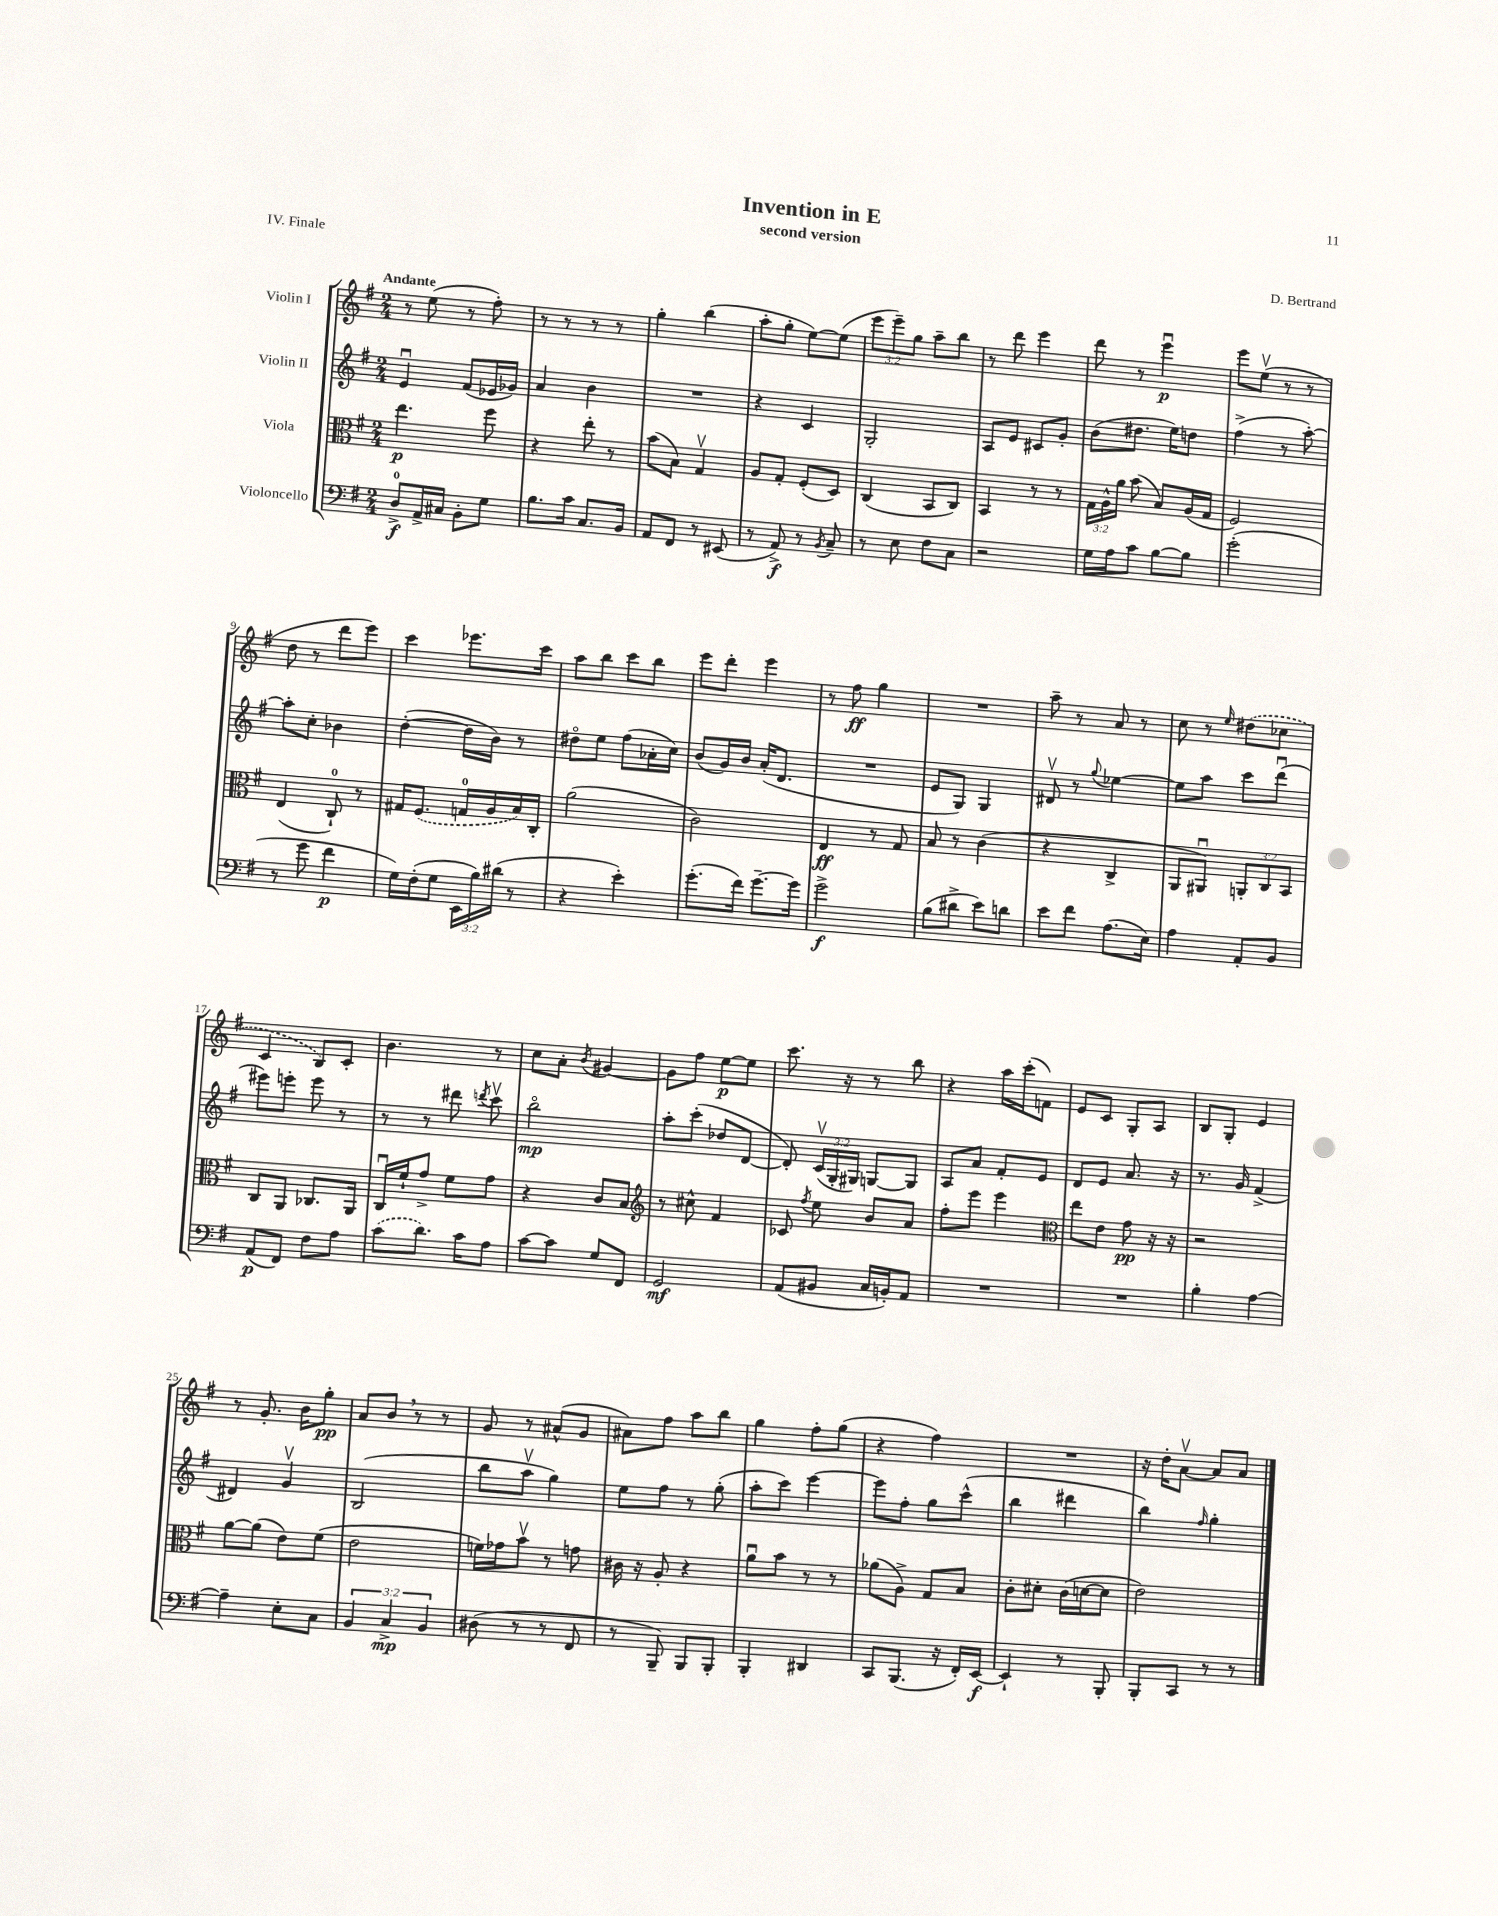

**kern	**dynam	**kern	**dynam	**kern	**dynam	**kern	**dynam
*part4	*part4	*part3	*part3	*part2	*part2	*part1	*part1
*staff4	*staff4	*staff3	*staff3	*staff2	*staff2	*staff1	*staff1
*I"Violoncello	*	*I"Viola	*	*I"Violin II	*	*I"Violin I	*
*clefF4	*	*clefC3	*	*clefG2	*	*clefG2	*
*k[f#]	*	*k[f#]	*	*k[f#]	*	*k[f#]	*
*M2/4	*	*M2/4	*	*M2/4	*	*M2/4	*
=1	=1	=1	=1	=1	=1	=1	=1
!	!	!	!	!	!	!LO:TX:a:B:t=Andante	!
8D^/L	f	4.ee\	p	4eu/	.	8r	.
16AA^/L	.	.	.	.	.	(8ee\	.
16C#X/JJ	.	.	.	.	.	.	.
8BB'\L	.	.	.	(8f#/L	.	8r	.
8G\J	.	8ff#\	.	16e-X/L	.	8ff#'\)	.
.	.	.	.	16g-X/JJ)	.	.	.
=2	=2	=2	=2	=2	=2	=2	=2
8.B\L	.	4r	.	4a/	.	8r	.
.	.	.	.	.	.	8r	.
16c\Jk	.	.	.	.	.	.	.
8.C/L	.	8ee'\	.	4b\	.	8r	.
.	.	8r	.	.	.	8r	.
16BB/Jk	.	.	.	.	.	.	.
=3	=3	=3	=3	=3	=3	=3	=3
8AA/L	.	(8b\L	.	2r	.	4gg'\	.
8FF#/J	.	8B\J)	.	.	.	.	.
8r	.	4Gv/	.	.	.	(4bb\	.
(8EE#X/	.	.	.	.	.	.	.
=4	=4	=4	=4	=4	=4	=4	=4
8r	.	8A/L	.	4r	.	8aa'\L	.
8AA^/)	f	8G'/J	.	.	.	8gg'\J	.
8r	.	(8F#'/L	.	4c/	.	[8ee\L)	.
8qBB/	.	.	.	.	.	.	.
8C~/	.	8D/J)	.	.	.	(8ee\J]	.
=5	=5	=5	=5	=5	=5	=5	=5
8r	.	(4C/	.	2G'/	.	12eee\L	.
.	.	.	.	.	.	12eee~\)	.
8E\	.	.	.	.	.	.	.
.	.	.	.	.	.	12gg\J	.
8F#\L	.	8BB/L	.	.	.	8aa~\L	.
8C\J	.	8C/J)	.	.	.	8bb\J	.
=6	=6	=6	=6	=6	=6	=6	=6
2r	.	4BB/	.	8A/L	.	8r	.
.	.	.	.	8e/J	.	8ddd\	.
.	.	8r	.	8c#X/L	.	4eee\	.
.	.	8r	.	8g'/J	.	.	.
=7	=7	=7	=7	=7	=7	=7	=7
16G\LL	.	24G\LL	.	(8b\L	.	8ddd\	.
.	.	24A^^\	.	.	.	.	.
16A\J	.	.	.	.	.	.	.
.	.	24a\JJ	.	.	.	.	.
8c\J	.	(8b\	.	8.dd#X\J	.	8r	.
[8B\L	.	8B/L)	.	.	.	4eeeu\	p
.	.	.	.	16ee\KL)	.	.	.
8B\J]	.	(16A/L	.	8ddn\J	.	.	.
.	.	16G/JJ	.	.	.	.	.
=8	=8	=8	=8	=8	=8	=8	=8
(2g'\	.	2F#/)	.	(4ff#^\	.	8eee\L	.
.	.	.	.	.	.	(8eev\J	.
.	.	.	.	8r	.	8r	.
.	.	.	.	[8aa'\)	.	8r	.
!!LO:LB:g=z
=9	=9	=9	=9	=9	=9	=9	=9
8r	.	(4E/	.	8aa'\L]	.	8dd\	.
8g\	.	.	.	8cc'\J	.	8r	.
4f#\	p	8C`/)	.	4b-X\	.	8ddd\L	.
.	.	8r	.	.	.	8eee\J)	.
=10	=10	=10	=10	=10	=10	=10	=10
16G\LL)	.	16G#X/KL	.	([4dd'\	.	4ccc\	.
(16F#'\J	.	(8.F#/J	.	.	.	.	.
8G\J	.	.	.	.	.	.	.
24EE\LL	.	16Gn/LL	.	16dd\LL]	.	8.eee-X\L	.
24B\)	.	.	.	.	.	.	.
.	.	16A/	.	16b\JJ)	.	.	.
(24d#X\JJ	.	.	.	.	.	.	.
8r	.	16B/)	.	8r	.	.	.
.	.	16C'/JJ	.	.	.	16ccc\Jk	.
=11	=11	=11	=11	=11	=11	=11	=11
4r	.	(2a\	.	8dd#X\L	.	8aa\L	.
.	.	.	.	8ee\J	.	8bb\J	.
4e'\)	.	.	.	(8ff#\L	.	8ccc\L	.
.	.	.	.	16a-X'\L	.	8bb\J	.
.	.	.	.	16cc\JJ)	.	.	.
=12	=12	=12	=12	=12	=12	=12	=12
(8.g'\L	.	2c\)	.	(8b/L	.	8eee\L	.
.	.	.	.	16g/L)	.	8ddd'\J	.
16f#\Jk)	.	.	.	16b/JJ	.	.	.
[8.g~\L	.	.	.	(16a'/KL	.	4eee\	.
.	.	.	.	8.d/J	.	.	.
16g\Jk]	.	.	.	.	.	.	.
=13	=13	=13	=13	=13	=13	=13	=13
2g^\	f	4E/	ff	2r	.	8r	.
.	.	.	.	.	.	8ff#\	ff
.	.	8r	.	.	.	4gg\	.
.	.	8G/	.	.	.	.	.
=14	=14	=14	=14	=14	=14	=14	=14
(8B\L	.	8B/	.	8e/L	.	2r	.
8d#X^\J	.	8r	.	8G/J)	.	.	.
8e\L)	.	(4c\	.	4G/	.	.	.
8dn\J	.	.	.	.	.	.	.
=15	=15	=15	=15	=15	=15	=15	=15
8e\L	.	4r	.	8d#Xv/	.	8aa~\	.
8f#\J	.	.	.	8r	.	8r	.
.	.	.	.	8qqgg/	.	.	.
(8.A\L	.	4C^/	.	[4ee-X\	.	8a/	.
.	.	.	.	.	.	8r	.
16E\Jk)	.	.	.	.	.	.	.
=16	=16	=16	=16	=16	=16	=16	=16
4A\	.	8AA/L	.	8ee-\L]	.	8cc\	.
.	.	8AA#Xu/J)	.	8aa\J	.	8r	.
.	.	.	.	.	.	16qqee/	.
8AA'/L	.	12AAn'/L	.	8ccc\L	.	(8dd#X\L	.
.	.	12C/	.	.	.	.	.
8BB/J	.	.	.	(8dddu\J	.	8cc-X\J	.
.	.	12BB/J	.	.	.	.	.
!!LO:LB:g=z
=17	=17	=17	=17	=17	=17	=17	=17
(8AA/L	p	8C/L	.	8eee#X\L)	.	4c/	.
8FF#/J)	.	8AA/J	.	8eeen'\J	.	.	.
8F#\L	.	8.C-X/L	.	8eee\	.	8B/L)	.
8A\J	.	.	.	8r	.	8c'/J	.
.	.	16AA/Jk	.	.	.	.	.
=18	=18	=18	=18	=18	=18	=18	=18
(8c\L	.	16Cu/LL	.	8r	.	4.b\	.
.	.	16f#`/J	.	.	.	.	.
8.d\J)	.	8g^/J	.	8r	.	.	.
.	.	8f#\L	.	8ddd#X\	.	.	.
16c\KL	.	.	.	.	.	.	.
.	.	.	.	8qdddn/	.	.	.
8A\J	.	8g\J	.	8cccv\	.	8r	.
=19	=19	=19	=19	=19	=19	=19	=19
[8c\L	.	4r	.	2bb\	mp	8cc\L	.
8c\J]	.	.	.	.	.	8a'\J	.
.	.	.	.	.	.	8qb/	.
8G/L	.	8c/L	.	.	.	[4g#X/	.
8FF#/J	.	8B/J	.	.	.	.	.
=20	=20	=20	=20	=20	=20	=20	=20
*	*	*clefG2	*	*	*	*	*
2GG/	mf	8r	.	8aa'\L	.	8g#\L]	.
.	.	8cc#X^^\	.	(8ccc'\J	.	8ff#\J	.
.	.	4f#/	.	8dd-X/L	.	[8ee\L	p
.	.	.	.	[8d/J	.	8ee\J]	.
=21	=21	=21	=21	=21	=21	=21	=21
(8AA/L	.	8c-X/	.	8d'/])	.	8.ccc\	.
.	.	8qff#/	.	.	.	.	.
8BB#X/J	.	8ee\	.	(24cv/LL	.	.	.
.	.	.	.	24G'/	.	.	.
.	.	.	.	.	.	16r	.
.	.	.	.	24G#X/JJ)	.	.	.
16C/LL	.	8b/L	.	[8Gn/L	.	8r	.
16BBn'/J)	.	.	.	.	.	.	.
8AA/J	.	8a/J	.	8G/J]	.	8bb\	.
=22	=22	=22	=22	=22	=22	=22	=22
2r	.	8ff#'\L	.	8A/L	.	4r	.
.	.	8eee\J	.	8a/J	.	.	.
.	.	4eee\	.	8f#'/L	.	16aa\LL	.
.	.	.	.	.	.	(16ccc'\J	.
.	.	.	.	8e/J	.	8fn\J)	.
=23	=23	=23	=23	=23	=23	=23	=23
*	*	*clefC3	*	*	*	*	*
2r	.	8ee\L	.	8d/L	.	8e/L	.
.	.	8e\J	.	8e/J	.	8c/J	.
.	.	8g\	pp	8.a/	.	8G'/L	.
.	.	16r	.	.	.	8A/J	.
.	.	16r	.	16r	.	.	.
=24	=24	=24	=24	=24	=24	=24	=24
4B'\	.	2r	.	8.r	.	8B/L	.
.	.	.	.	.	.	8G'/J	.
.	.	.	.	16g/	.	.	.
[4A\	.	.	.	(4f#^/	.	4e/	.
!!LO:LB:g=z
=25	=25	=25	=25	=25	=25	=25	=25
4A~\]	.	[8a\L	.	4d#X/)	.	8r	.
.	.	(8a\J]	.	.	.	8.g'/	.
8E'\L	.	8e\L)	.	4gv/	.	.	.
.	.	.	.	.	.	16b\KL	.
8C\J	.	(8f#\J	.	.	.	8gg'\J	pp
=26	=26	=26	=26	=26	=26	=26	=26
6BB/	.	2e\	.	(2B/	.	8a/L	.
.	.	.	.	.	.	8b,/J	.
6C^/	mp	.	.	.	.	.	.
.	.	.	.	.	.	8r	.
6BB/	.	.	.	.	.	.	.
.	.	.	.	.	.	8r	.
=27	=27	=27	=27	=27	=27	=27	=27
(8D#X\	.	16fn\LL)	.	8bb\L	.	8g/	.
.	.	16g-X\J	.	.	.	.	.
8r	.	8bv\J	.	8aav\J	.	8r	.
8r	.	8r	.	4gg\)	.	(8a#X^^/L	.
8FF#/	.	8gn\	.	.	.	8g/J	.
=28	=28	=28	=28	=28	=28	=28	=28
8r	.	16c#X\	.	8ee\L	.	8a#X\L)	.
.	.	16r	.	.	.	.	.
8BBB~/)	.	8A'/	.	8ff#\J	.	8ff#\J	.
8BBB/L	.	4r	.	8r	.	8aa\L	.
8BBB'/J	.	.	.	(8gg'\	.	8bb\J	.
=29	=29	=29	=29	=29	=29	=29	=29
4BBB'/	.	8au\L	.	8aa'\L	.	4gg\	.
.	.	8b\J	.	8ccc\J)	.	.	.
4DD#X/	.	8r	.	[4eee\	.	8ff#'\L	.
.	.	8r	.	.	.	(8gg\J	.
=30	=30	=30	=30	=30	=30	=30	=30
8CC/L	.	(8a-X\L	.	8eee\L]	.	4r	.
(8.BBB/J	.	8A^\J)	.	8ff#'\J	.	.	.
.	.	8G/L	.	8gg\L	.	4ff#\)	.
16r	.	.	.	.	.	.	.
16FF#'/LL)	.	8B/J	.	(8ccc^^\J	.	.	.
[16EE/JJ	f	.	.	.	.	.	.
=31	=31	=31	=31	=31	=31	=31	=31
4EE`/]	.	8c'\L	.	4bb\	.	2r	.
.	.	8d#X'\J	.	.	.	.	.
8r	.	(16c\LL	.	4ddd#X\	.	.	.
.	.	[16dn\J	.	.	.	.	.
8BBB'/	.	8d\J]	.	.	.	.	.
=32	=32	=32	=32	=32	=32	=32	=32
8BBB'/L	.	2e\)	.	4bb\)	.	16r	.
.	.	.	.	.	.	16dd'\KL	.
8CC/J	.	.	.	.	.	[8av\J	.
.	.	.	.	16qqff#/	.	.	.
8r	.	.	.	4gg'\	.	8a/L]	.
8r	.	.	.	.	.	8a/J	.
==	==	==	==	==	==	==	==
*-	*-	*-	*-	*-	*-	*-	*-
